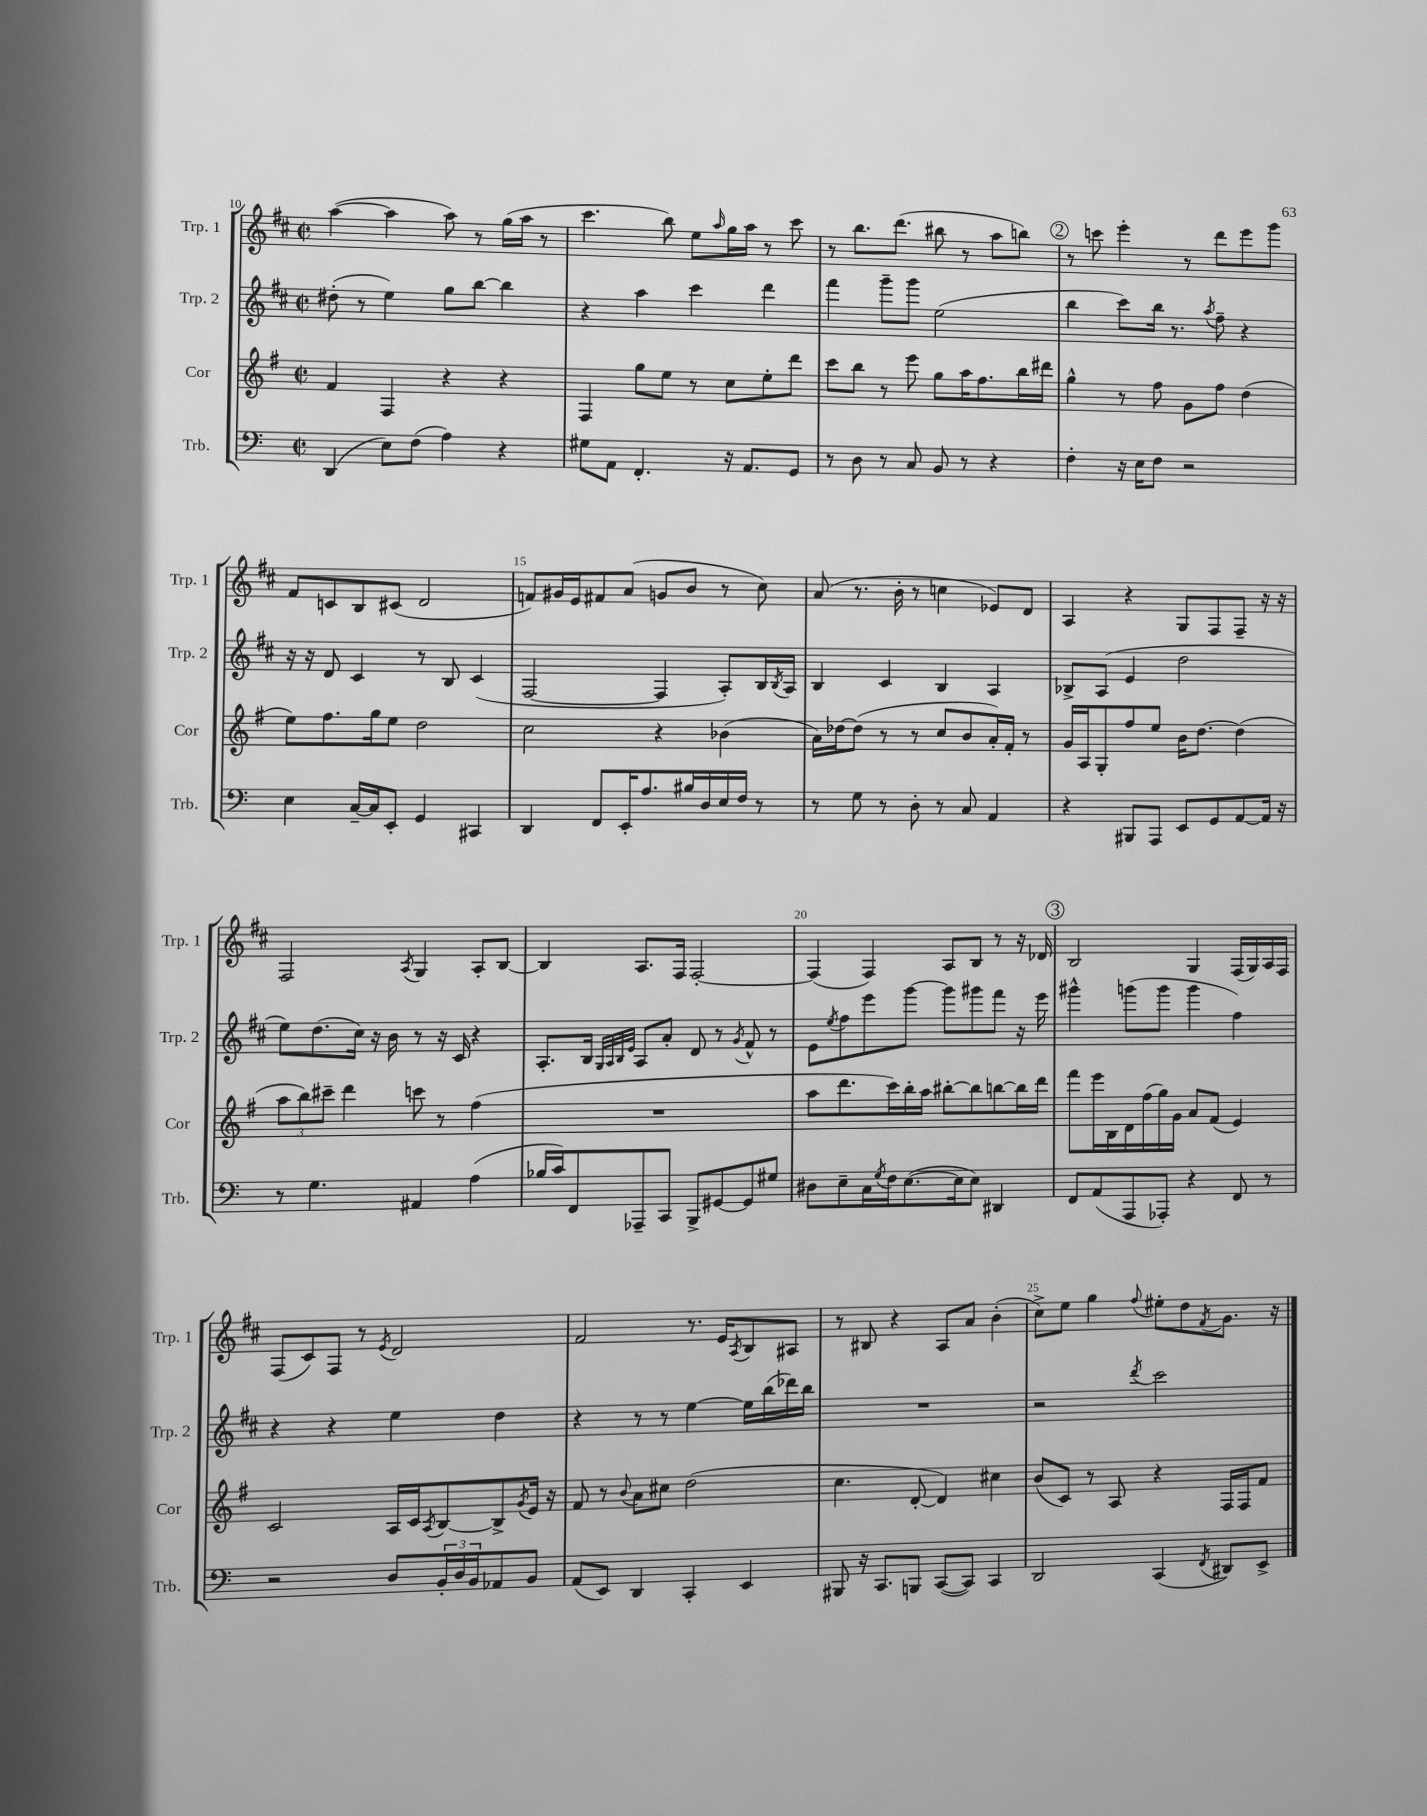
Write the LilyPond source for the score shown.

<<
\new StaffGroup <<
\new Staff = "s0" \with { instrumentName = "Trp. 1" shortInstrumentName = "Trp. 1" } {
    \clef treble \key d \major \defaultTimeSignature \time 2/2
    a''4~( a''4 a''8) r8 g''16( a''16 r8 |
    cis'''4. b''8) e''8 \grace { a''16 } g''16 a''16 r8 cis'''8 |
    r8 b''8. d'''8.( bis''8 r8 a''8 b''8) |
    \mark \markup { \circle "2" } r8 c'''8 e'''4-. r8 d'''8 e'''8 g'''8 |
    fis'8 c'8 b8 cis'8( d'2 |
    f'8) gis'16 e'16 fis'8 a'8( g'8 b'8 r8 cis''8) |
    a'8( r8. b'16-. r8 c''4 ees'8) d'8 |
    a4 r4 g8 fis8 fis8-- r16 r16 |
    fis2 \acciaccatura { a8 } g4 a8-. b8~ |
    b4 a8. fis16 fis2~-. |
    fis4( fis4) a8 b8 r8 r16 des'16 |
    \mark \markup { \circle "3" } b2 g4 fis16( g16) a16 fis16 |
    fis8( cis'8) fis8 r8 \acciaccatura { e'8 } d'2 |
    fis'2 r8. e'16 \acciaccatura { a8 } b8 ais8 |
    r8 bis8 r4 a8 a'8 b'4-.( |
    cis''8->) e''8 g''4 \appoggiatura { fis''8 } eis''8-. d''8 \acciaccatura { fis'8 } g'8. r16 \bar "|." |
}
\new Staff = "s1" \with { instrumentName = "Trp. 2" shortInstrumentName = "Trp. 2" } {
    \clef treble \key d \major \defaultTimeSignature \time 2/2
    dis''8-.( r8 e''4) g''8 b''8~ b''4 |
    r4 a''4 cis'''4 d'''4 |
    fis'''4 g'''8-- g'''8 e''2( |
    \mark \markup { \circle "2" } b''4 cis'''8) b''16 r8. \acciaccatura { a''8 } fis''8-- r4 |
    r16 r16 d'8 cis'4 r8 b8 cis'4( |
    fis2~ fis4 a8-.) b16 \acciaccatura { b8 } a16 |
    b4 cis'4 b4 a4 |
    bes8-> a8( e'4 d''2 |
    e''8) d''8.( cis''16) r16 b'16 r8 r16 cis'16 r4 |
    a8.-. b16 \grace { g32 a32 b32 e'32 } a8 a'8-. d'8 r8 \acciaccatura { g'8 } fis'8-^ r8 |
    e'8 \acciaccatura { e''8 } fis''8 e'''8 g'''8~ g'''8 gis'''8 fis'''8 r16 e'''16 |
    \mark \markup { \circle "3" } gis'''4-^ g'''8( g'''8 g'''4 fis''4) |
    r4 r4 e''4 d''4 |
    r4 r8 r8 e''4~ e''16 b''16( des'''16) b''16 |
    R1 |
    r2 \acciaccatura { d'''8 } cis'''2 \bar "|." |
}
\new Staff = "s2" \with { instrumentName = "Cor" shortInstrumentName = "Cor" } {
    \clef treble \key g \major \defaultTimeSignature \time 2/2
    fis'4 fis4 r4 r4 |
    fis4 g''8 e''8 r8 c''8 e''8-. d'''8 |
    c'''8 b''8 r8 e'''8 g''8 a''16 fis''8. b''16 dis'''16 |
    \mark \markup { \circle "2" } g''4-^ r8 fis''8 g'8 fis''8 d''4( |
    e''8) fis''8. g''16 e''8 d''2 |
    c''2 r4 bes'4( |
    a'16) des''16~ des''8( r8 r8 c''8 b'8 a'16-.) fis'16-. r8 |
    g'16 a16 g8-. fis''8 e''8 b'16 d''8.~ d''4( |
    \tuplet 3/2 { a''8 b''8) cis'''8-- } d'''4 c'''8 r8 fis''4( |
    R1 |
    a''8 d'''8. c'''16) b''16-. a''16 bis''8~-. bis''8 b''8~ b''16 d'''16 |
    \mark \markup { \circle "3" } fis'''8 e'''16 b16 d'16 fis''16( g''16) g'16 a'8 fis'8( e'4) |
    c'2 a16 c'16 \acciaccatura { a8 } b8~ b8-> \acciaccatura { g'8 } e'16 r16 |
    fis'8 r8 \appoggiatura { b'8 } a'8 cis''8 d''2( |
    c''4. d'8~-. d'4) cis''4 |
    b'8( c'8) r8 a8 r4 fis16 fis16 fis'8 \bar "|." |
}
\new Staff = "s3" \with { instrumentName = "Trb." shortInstrumentName = "Trb." } {
    \clef bass \key c \major \defaultTimeSignature \time 2/2
    d,4( e8) f8( a4) r4 |
    gis8 a,8 f,4.-. r16 a,8. g,8 |
    r8 d8 r8 c8 b,8 r8 r4 |
    \mark \markup { \circle "2" } f4-. r16 e16 f8 r2 |
    e4 c16~-- c16 e,8-. g,4 cis,4 |
    d,4 f,8 e,16-. a8. bis16 d16 e16 f16 r8 |
    r8 g8 r8 d8-. r8 c8 a,4 |
    r4 bis,,8 a,,8 e,8 g,8 a,8~ a,16 r16 |
    r8 g4. ais,4 a4( |
    bes16 c'16) f,8 aes,,8-- c,8 b,,8-> gis,8~ gis,8 gis8 |
    dis8 e8-- c16 \acciaccatura { g8 } f16 e8.~( e16 e8) dis,4 |
    \mark \markup { \circle "3" } f,8 a,8( a,,8 aes,,8-.) r4 f,8 r8 |
    r2 d8 \tuplet 3/2 { b,16-. d16 b,16 } aes,8 b,8 |
    a,8( e,8) d,4 c,4-. e,4 |
    bis,,8 r16 c,8. b,,8 c,8~( c,8) c,4 |
    d,2 c,4( \acciaccatura { f,8 } dis,8) e,8-> \bar "|." |
}
>>
>>
\layout { \context { \Score currentBarNumber = #10 \override BarNumber.break-visibility = ##(#f #t #t) barNumberVisibility = #(every-nth-bar-number-visible 5) } }
